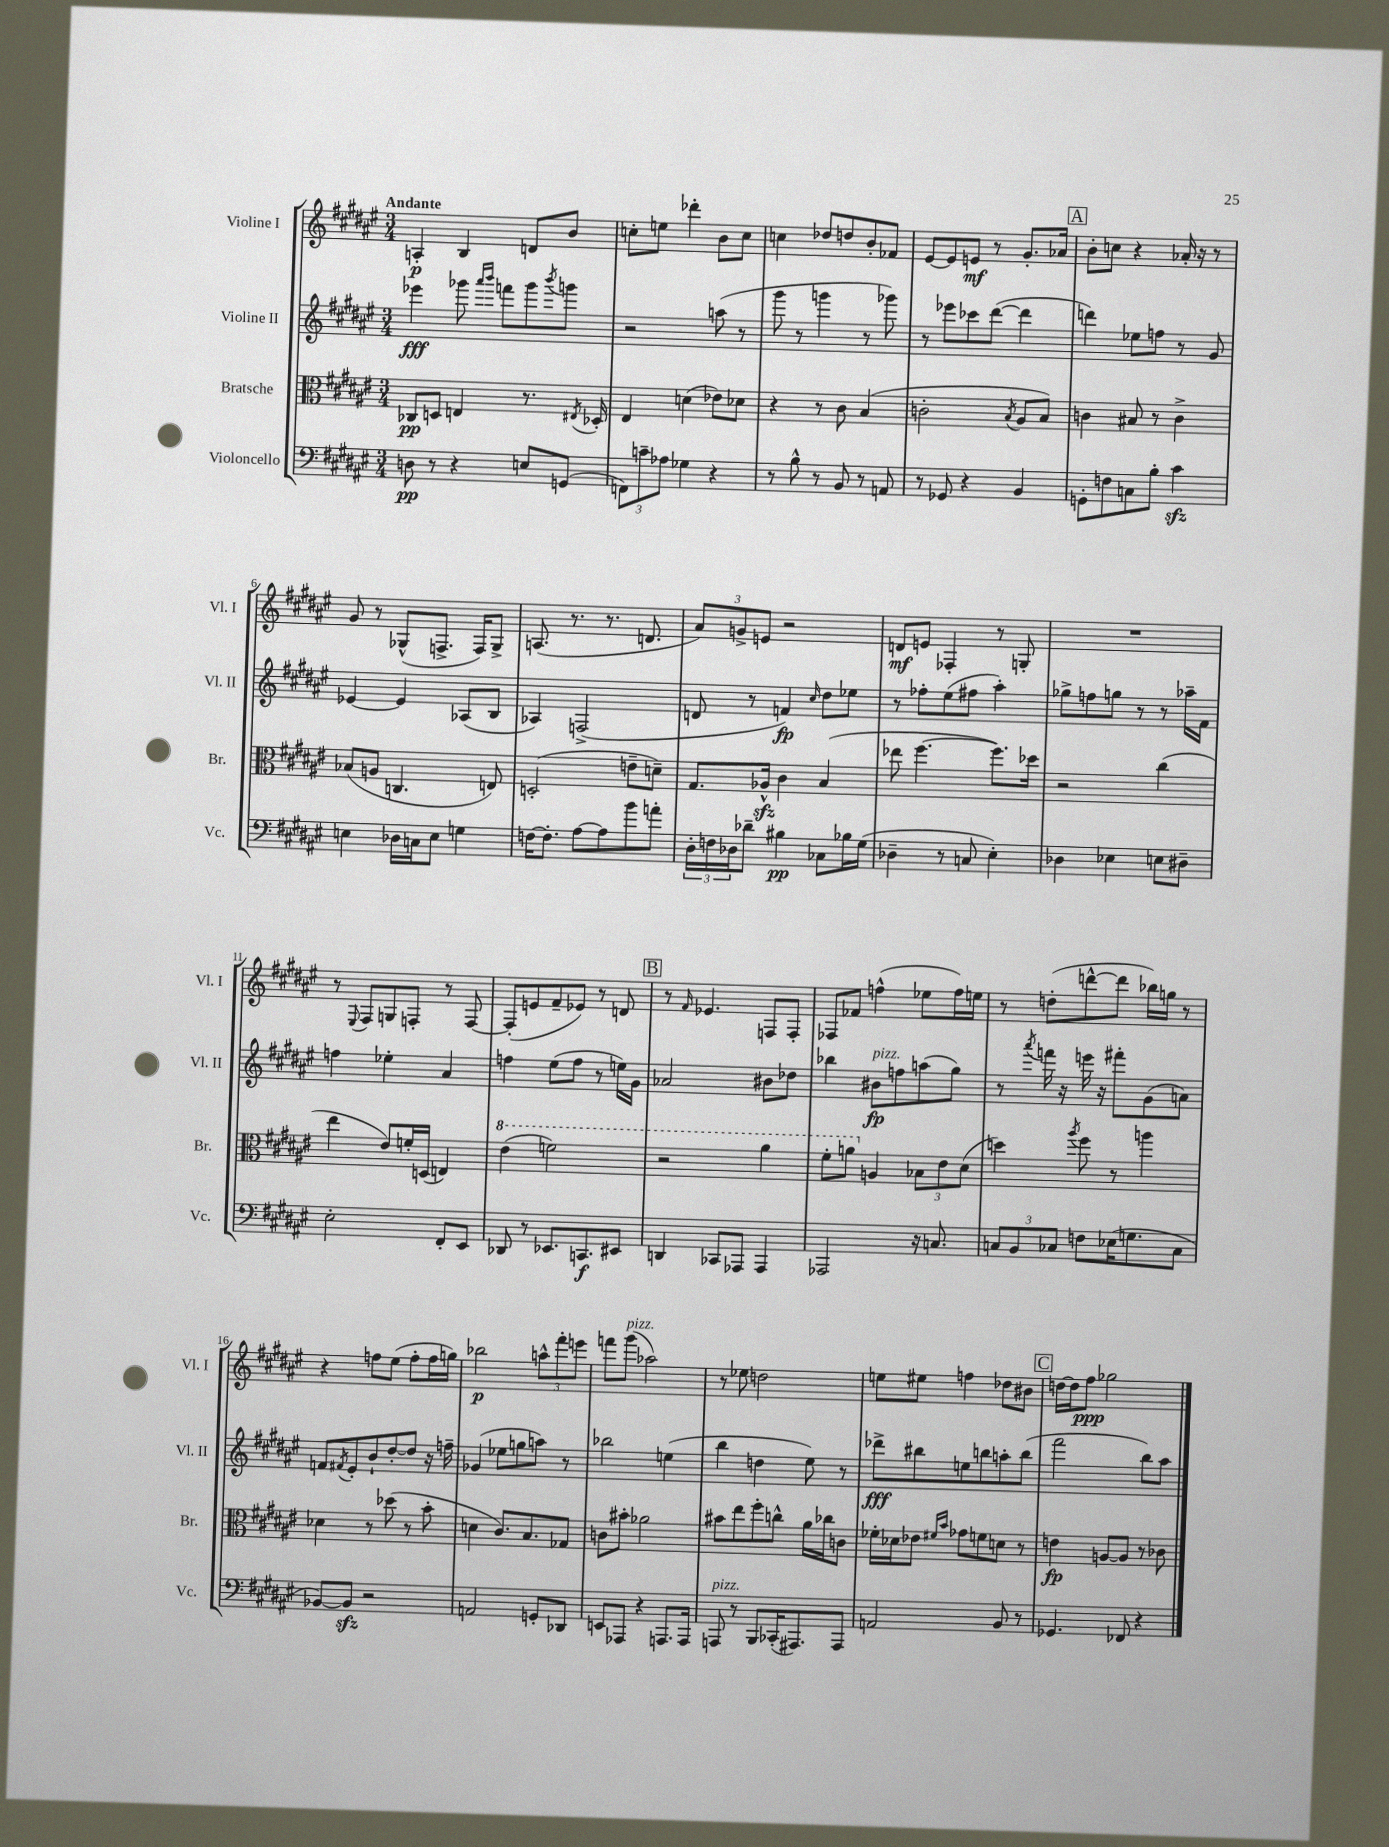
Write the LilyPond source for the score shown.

<<
\new StaffGroup <<
\new Staff = "s0" \with { instrumentName = "Violine I" shortInstrumentName = "Vl. I" } {
    \clef treble \key fis \major \numericTimeSignature \time 3/4 \tempo "Andante"
    a4-.\p b4 d'8 b'8 |
    c''8-. e''8 des'''4-. b'8 c''8 |
    c''4 des''8 d''8 b'8-. fes'8 |
    eis'8~ eis'8 e'8\mf r8 gis'8.-. aes'16 |
    \mark \markup { \box "A" } b'8-. c''8 r4 aes'16-. r16 r8 |
    gis'8 r8 ges8-^( f8.-> f16) ges8-> |
    a8.( r8. r8. d'8. |
    \tuplet 3/2 { ais'8) g'8-> e'8 } r2 |
    d'8\mf e'8 fes4-. r8 g8-. |
    R2. |
    r8 \appoggiatura { eis8 } fis8 g8 f8-. r8 f8~ |
    f8-.( e'8 fis'8-- ees'8) r8 d'8 |
    \mark \markup { \box "B" } r8 \grace { fis'16 } ees'4. f8 f8-. |
    fes8 fes'8 f''4-^( ees''8 f''16) e''16 |
    r8 d''8-.( d'''8~-^ d'''8 bes''16) g''16 r8 |
    r4 f''8 eis''8( f''8-. f''16 g''16) |
    bes''2\p \tuplet 3/2 { a''8-^ fis'''8-. e'''8 } |
    f'''8 gis'''8^\markup { \italic "pizz." }( aes''2) |
    r8 ees''8 d''2 |
    e''8 eis''8 f''4 des''8 bis'8 |
    \mark \markup { \box "C" } d''16~ d''16 fis''8\ppp ges''2 \bar "|." |
}
\new Staff = "s1" \with { instrumentName = "Violine II" shortInstrumentName = "Vl. II" } {
    \clef treble \key fis \major \numericTimeSignature \time 3/4
    ees'''4\fff ges'''8 \grace { ais'''16 b'''16 } f'''8 ges'''8 \acciaccatura { b'''8 } g'''8 |
    r2 a''8( r8 |
    gis'''8 r8 g'''4 r8 ges'''8) |
    r8 ees'''8 ces'''8 dis'''8~( dis'''4 |
    \mark \markup { \box "A" } d'''4) ees''8 f''8 r8 gis'8 |
    ees'4~ ees'4 aes8( b8 |
    aes4) f2->( |
    d'8 r8 f'4\fp) \grace { cis''16 } dis''8 ees''8 |
    r8 fes''8-. eis''8( fis''8 ais''4-.) |
    ges''8-> f''8 g''8 r8 r8 aes''16-- fis'16 |
    f''4 ees''4-. ais'4 |
    f''4 eis''8( f''8 r8 e''16) gis'16 |
    \mark \markup { \box "B" } aes'2 bis'8 des''8 |
    bes''4 bis'8\fp^\markup { \italic "pizz." } f''8 a''8( gis''8) |
    r8 \acciaccatura { ais'''8 } f'''16 r16 e'''16 r16 fis'''8-. gis'8( a'8) |
    f'8 \acciaccatura { fis'8 } eis'8-. b'8-! dis''8~-. dis''8 r16 f''16-- |
    ges'4( ees''8 g''8 a''8) r8 |
    bes''2 e''4( |
    b''4 d''4 eis''8) r8 |
    des'''8->\fff bis''8 e''8 b''8 a''8-. b''8( |
    \mark \markup { \box "C" } fis'''2 b''8) ais''8 \bar "|." |
}
\new Staff = "s2" \with { instrumentName = "Bratsche" shortInstrumentName = "Br." } {
    \clef alto \key fis \major \numericTimeSignature \time 3/4
    ces8\pp d8 e4 r8. \acciaccatura { eis8 } des16-. |
    eis4 d'4( ees'8) des'8 |
    r4 r8 cis'8 b4( |
    c'2-. \acciaccatura { b8 } ais8 b8) |
    \mark \markup { \box "A" } c'4 bis8 r8 c'4-> |
    bes8( a8 c4. e8) |
    d2-.( e'8-- d'8--) |
    gis8. aes16-^\sfz cis'4 b4( |
    ees''8 fis''4.~ fis''8.) des''16 |
    r2 cis''4( |
    eis''4 eis'8) f'16-. d16( e4) |
    \ottava #1 eis''4( f''2) |
    \mark \markup { \box "B" } r2 ais''4 |
    fis''8-. a''8 \ottava #0 a4 \tuplet 3/2 { bes8 eis'8 dis'8( } |
    d''4) \acciaccatura { ais''8 } fis''8 r8 a''4 |
    des'4 r8 des''8( r8 b'8-. |
    d'4 cis'8.) b8. ges8 |
    c'8 bis'8-. aes'2 |
    bis'8 eis''8 fis''8-. c''8-^ ais'16 ces''16 c'8 |
    fes'16-. des'16 ees'8 \grace { fis'16 b'16 } ges'8 f'8 d'8 r8 |
    \mark \markup { \box "C" } e'4\fp a8~ a8 r8 ces'8 \bar "|." |
}
\new Staff = "s3" \with { instrumentName = "Violoncello" shortInstrumentName = "Vc." } {
    \clef bass \key fis \major \numericTimeSignature \time 3/4
    d8\pp r8 r4 e8 g,8( |
    \tuplet 3/2 { f,8) c'8-- aes8 } ges4 r4 |
    r8 b8-^ r8 b,8 r8 a,8 |
    r8 ges,8 r4 b,4 |
    \mark \markup { \box "A" } g,8-. f8 c8 b8-. cis'4\sfz |
    e4 des16 c16 e8 g4 |
    f16~ f8.-. ais8~ ais8 b'8 a'8-. |
    \tuplet 3/2 { dis16-. f16 des16 } des'8-- bis4\pp ces8 bes16 gis16( |
    des4-- r8 c8 eis4-.) |
    des4 ees4 e8 dis8-- |
    eis2-. fis,8-. eis,8 |
    des,8 r8 ees,8. c,8.\f eis,8 |
    \mark \markup { \box "B" } d,4 ces,8 aes,,8 aes,,4 |
    aes,,2 r16 c8. |
    \tuplet 3/2 { c8 b,8 ces8 } f8 ees16( g8. ces8 |
    bes,8~) bes,8\sfz r2 |
    a,2 g,8-. des,8 |
    e,8 aes,,8 r4 a,,8. a,,16 |
    a,,8^\markup { \italic "pizz." } r8 b,,8 ces,16-.( ais,,8.) ais,,8 |
    a,2 b,8 r8 |
    \mark \markup { \box "C" } ges,4. fes,8 r4 \bar "|." |
}
>>
>>
